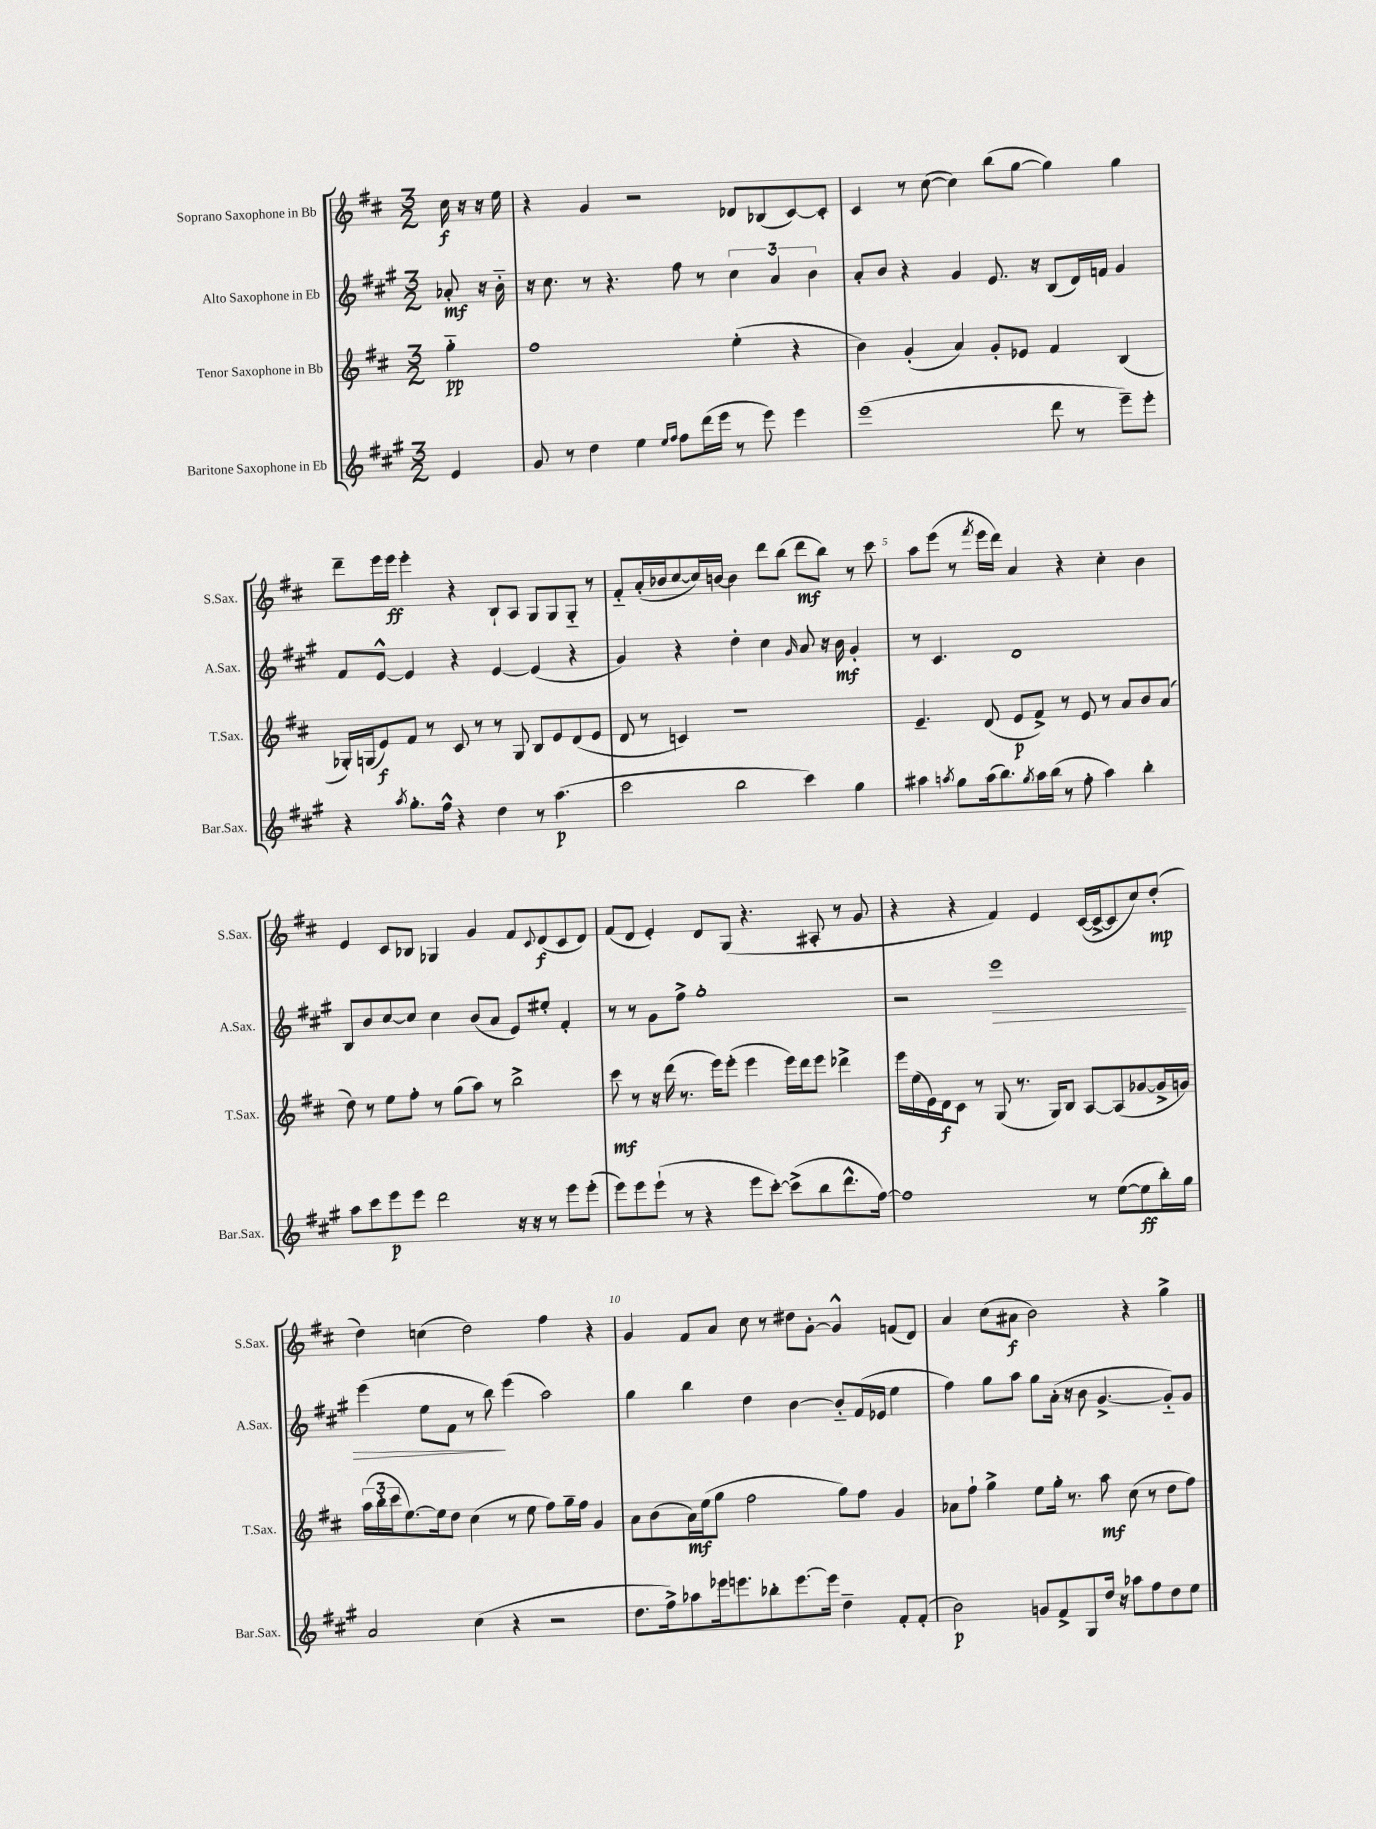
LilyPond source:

<<
\new StaffGroup <<
\new Staff = "s0" \with { instrumentName = "Soprano Saxophone in Bb" shortInstrumentName = "S.Sax." } {
    \clef treble \key d \major \numericTimeSignature \time 3/2 \partial 4
    cis''16\f r16 r16 e''16 |
    r4 g'4 r2 des'8 bes8( cis'8~) cis'8-. |
    cis'4 r8 cis''8~( cis''4) b''8( g''8~ g''4) g''4 |
    d'''8-- e'''16 e'''16\ff e'''4-. r4 b8-! a8 g8 g8 g8-_ r8 |
    fis'8-_ a'16-.( bes'16 cis''8~ cis''16) b'16~ b'4 d'''8 b''8( d'''8\mf b''8) r8 cis'''8 |
    a''8 e'''8( r8 \acciaccatura { fis'''8 } e'''16 d'''16) a'4 r4 cis''4-. b'4 |
    e'4 cis'8 bes8 ges4 g'4 fis'8 \appoggiatura { cis'8 } d'8\f( cis'8 d'8) |
    fis'8( d'8 e'4-.) d'8 g8( r4. ais8-. r8 g'8 |
    r4 r4 fis'4) e'4 cis'16~( cis'16~-> cis'8 cis''8) d''8-.\mp( |
    d''4) c''4( d''2) fis''4 r4 |
    g'4 fis'8 a'8 cis''8 r8 dis''8 g'8~-. g'4-^ f'8( d'8) |
    a'4 cis''8( ais'8\f b'2) r4 g''4-> \bar "|." |
}
\new Staff = "s1" \with { instrumentName = "Alto Saxophone in Eb" shortInstrumentName = "A.Sax." } {
    \clef treble \key a \major \numericTimeSignature \time 3/2 \partial 4
    aes'8-.\mf r16 b'16-_ |
    r16 cis''8. r8 r4. fis''8 r8 \tuplet 3/2 { cis''4 a'4 b'4 } |
    a'8-. b'8 r4 gis'4 e'8. r16 b8( d'16) f'16 gis'4 |
    fis'8 e'8~-^ e'4 r4 e'4~ e'4( r4 |
    gis'4) r4 d''4-. cis''4 \grace { gis'16 } a'8 r16 b'16\mf gis'4-. |
    r8 cis'4. d'1 |
    b8 b'8 cis''8~ cis''8 cis''4 b'8( a'8 e'8) eis''8-. fis'4-. |
    r8 r8 gis'8 fis''8-> gis''1-. |
    r2 e'''1\> |
    e'''4( e''8 fis'8 r8 b''8\!) e'''4( a''2) |
    gis''4 b''4 d''4 b'4~ b'8-_ fis'16( ees'16 e''4 |
    fis''4) gis''8 a''8 gis''8 a'16-.( r16 b'8 gis'4.~-> gis'8-_) gis'8 \bar "|." |
}
\new Staff = "s2" \with { instrumentName = "Tenor Saxophone in Bb" shortInstrumentName = "T.Sax." } {
    \clef treble \key d \major \numericTimeSignature \time 3/2 \partial 4
    g''4-_\pp |
    fis''1 e''4-.( r4 |
    b'4) g'4-.( a'4) g'8-. ees'8 fis'4 b4( |
    ges16-.) g16( e'8\f) fis'8 r8 cis'8 r8 r8 g8 b8 e'8 d'8( e'8 |
    d'8 r8 c'4) r1 |
    e'4.-- d'8( e'8\p fis'8->) r8 e'8 r8 a'8 b'8 a'8( |
    d''8) r8 e''8 fis''8-. r8 g''8( a''8) r8 b''2-> |
    cis'''8\mf r8 r16 d'''16( r8. e'''16) e'''8-.( e'''4 e'''16) d'''16 e'''8 des'''4-> |
    e'''16 e''16( e'16) d'16\f cis'8 r8 g8( r8. g16) b8 a8~ a8( ges'8~ ges'16-> g'16) |
    \tuplet 3/2 { a''16( b''16-. cis'''16 } e''8.~) e''16 d''8 cis''4( r8 e''8 fis''8) g''16-- fis''16 g'4 |
    a'8 b'8( a'16\mf) e''16( g''8 fis''2 g''8) fis''8 g'4 |
    aes'8 fis''8-! g''4-> e''8 g''16-. r8. a''8\mf cis''8( r8 d''8 fis''8) \bar "|." |
}
\new Staff = "s3" \with { instrumentName = "Baritone Saxophone in Eb" shortInstrumentName = "Bar.Sax." } {
    \clef treble \key a \major \numericTimeSignature \time 3/2 \partial 4
    e'4 |
    gis'8 r8 d''4 e''4 \grace { e''16 fis''16 } fis''8 d'''16( e'''16 r8 e'''8) e'''4 |
    e'''1( d'''8 r8 e'''8--) e'''8-. |
    r4 \acciaccatura { a''8 } gis''8.-. fis''16-^ r4 d''4 r8 a''4.\p( |
    cis'''2 b''2 cis'''4) gis''4 |
    ais''4 \acciaccatura { a''8 } gis''8 a''16( b''8.) \acciaccatura { gis''8 } a''16 b''16( r8 fis''8-. a''4) b''4-. |
    a''8 cis'''8 e'''8\p e'''8 d'''2 r16 r16 r8 e'''8 e'''8-.( |
    e'''8) e'''8 e'''8-!( r8 r4 e'''8 cis'''8~-.) cis'''8->( b''8 d'''8.-^ fis''16~) |
    fis''1 r8 e''8~( e''8\ff b''16-.) gis''16 |
    a'2 cis''4( r4 r2 |
    d''8. fis''16->) aes''8 ees'''16 e'''8. bes''8-. e'''8.~ e'''16 d''4-- fis'8-. fis'8-.( |
    b'2\p) g'8 fis'8-> gis8 d''16 r16 aes''8 fis''8 d''8 e''8 \bar "|." |
}
>>
>>
\layout { \context { \Score \override BarNumber.break-visibility = ##(#f #t #t) barNumberVisibility = #(every-nth-bar-number-visible 5) } }
